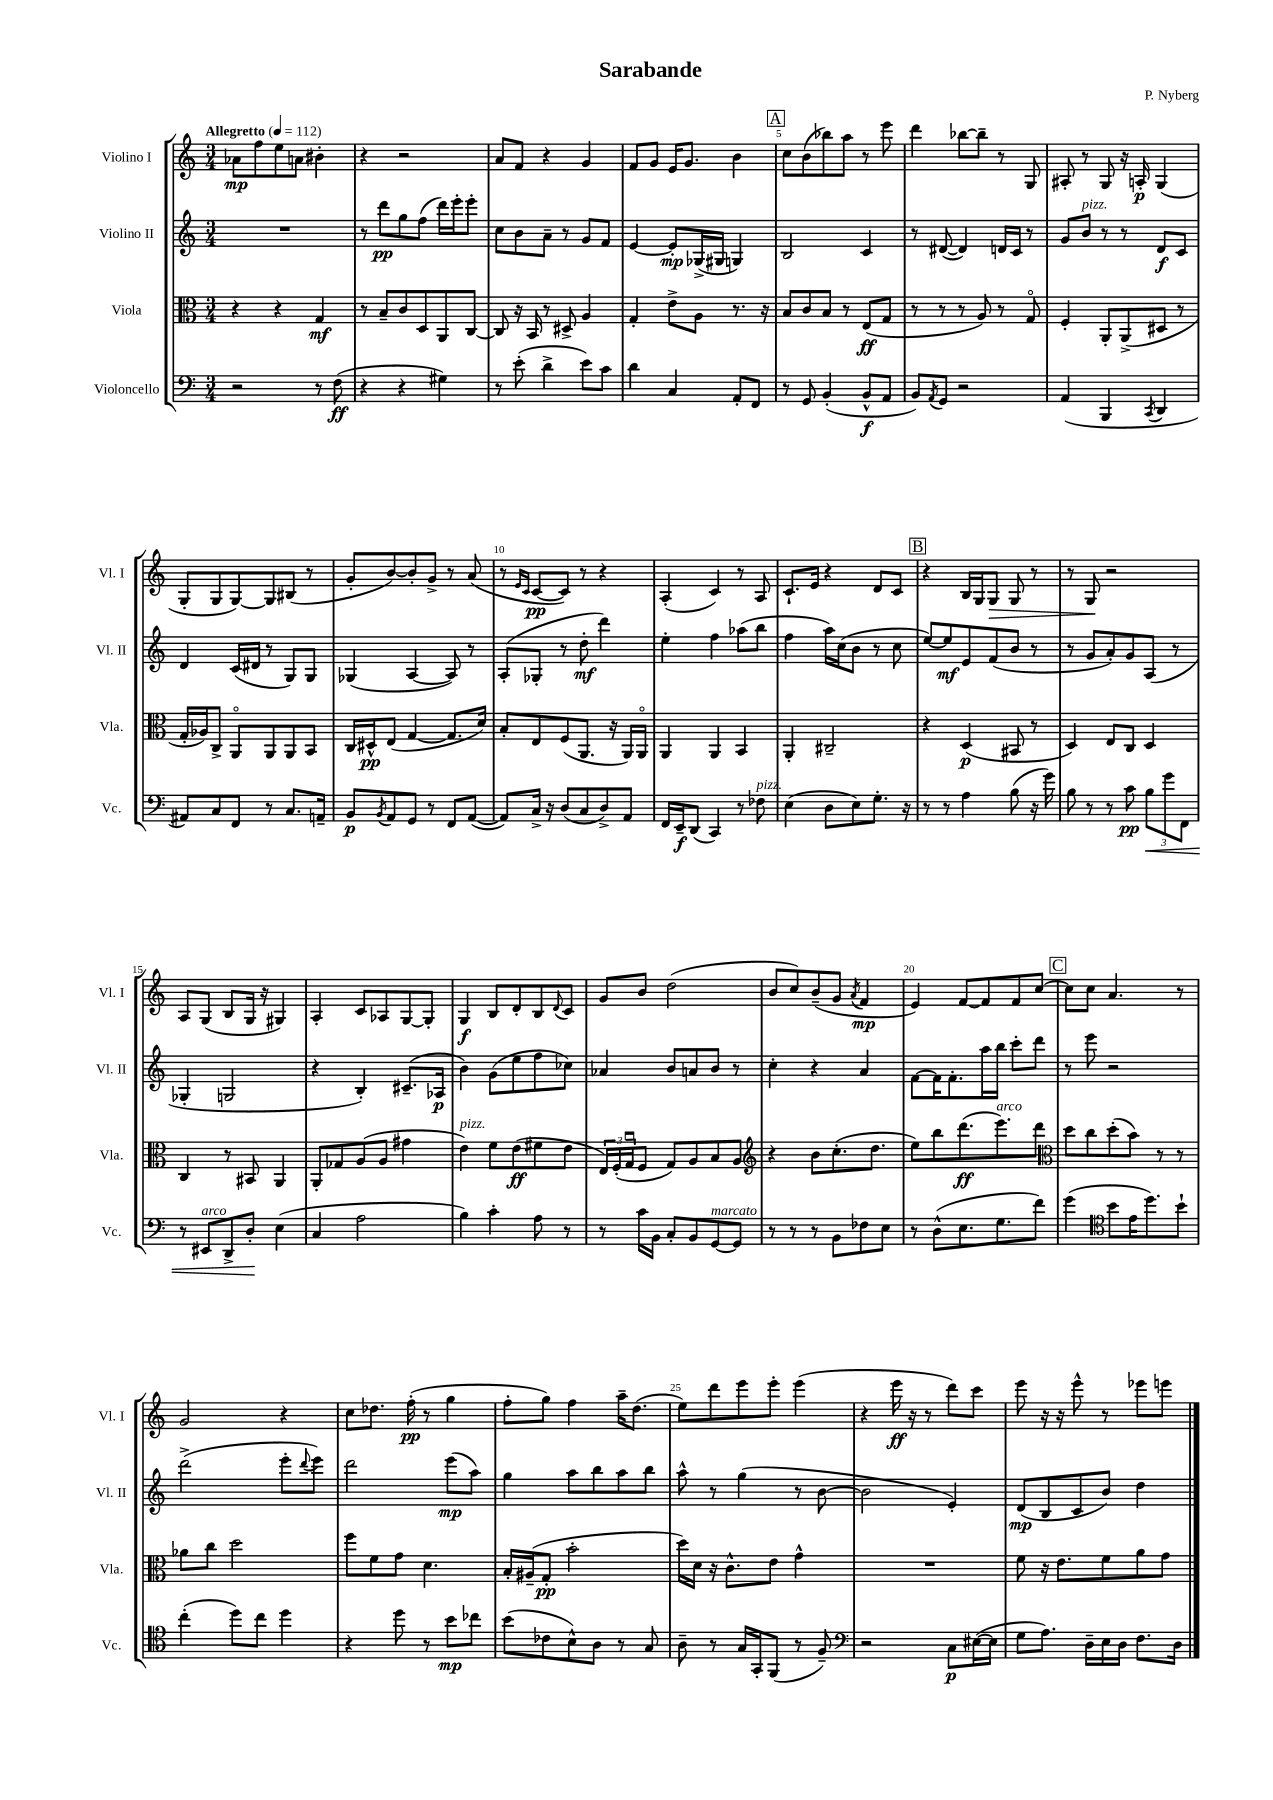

**kern	**kern	**kern	**kern
*staff4	*staff3	*staff2	*staff1
*clefF4	*clefC3	*clefG2	*clefG2
*k[]	*k[]	*k[]	*k[]
*M3/4	*M3/4	*M3/4	*M3/4
*MM112	*MM112	*MM112	*MM112
2r	4r	2.r	8a-
.	.	.	8ff
.	4r	.	8ee
.	.	.	8a
8r	4G	.	4b#'
(8F	.	.	.
=	=	=	=
4r	8r	8r	4r
.	8B~	8ddd	.
4r	8c	8gg	2r
.	8D	(8ff	.
4G#)	8AA	16ddd)	.
.	.	16eee'	.
.	[8C	8eee'	.
=	=	=	=
8r	8C]	8cc	8a
(8e'	16r	8b	8f
.	16BB	.	.
4d^	8r	8a~	4r
.	8D#^	8r	.
8e)	4A	8g	4g
8c	.	8f	.
=	=	=	=
4d	4G'	[4e	8f
.	.	.	8g
4C	8e^	8e']	16e
.	.	.	8.g
.	8A	(16G-^	.
.	.	16G#	.
8AA'	8.r	4G)	4b
8FF	.	.	.
.	16r	.	.
=	=	=	=
8r	8B	2B	8cc
8GG	8c	.	(8b
(4BB'	8B	.	8bb-)
.	8r	.	8aa
8BB^^	(8E	4c	8r
8AA	8G	.	8eee
=	=	=	=
8BB)	8r	8r	4ddd
8qAA	.	.	.
8GG	8r	([8d#	.
2r	8r	4d#])	[8bb-
.	8A)	.	8bb-~]
.	8r	16d	8r
.	.	16c	.
.	8Go	8r	8G
=	=	=	=
(4AA	4F'	8g	8A#'
.	.	8b	8r
4BBB	8AA'	8r	8G
.	(8AA^	8r	16r
.	.	.	16A'
8qCC	.	.	.
4DD	8D#	8d	(4G
.	8r	8c	.
=	=	=	=
8AA#)	16G'	4d	8G'
.	16A-)	.	.
8C	8C^	.	8G
8FF	8AAo	(16c	[8G)
.	.	16d#	.
8r	8AA	8r	8G]
8.C	8AA	8G)	(8B#
.	8BB	8G	8r
16AA~	.	.	.
=	=	=	=
8BB	16C	(4G-	8g'
.	16D#^^	.	.
8qBB	.	.	.
8AA	(8E	.	[8b)
8GG	[4G	[4A	8b']
8r	.	.	8g^
8FF	8.G]	8A])	8r
([8AA	.	8r	(8a
.	16d)	.	.
=	=	=	=
8AA])	8B'	(8A'	8r
.	.	.	16qqe
.	.	.	16qqc
16C^	8E	8G-'	[8c
16r	.	.	.
(8D	(8F	8r	8c])
8C	8.AA	8dd'	8r
8D^)	.	4ddd)	4r
.	16r	.	.
8AA	16AA)	.	.
.	16AAo	.	.
=	=	=	=
16FF	4AA	4ee'	(4A'
16EE~	.	.	.
(8DD	.	.	.
4CC)	4AA	4ff	4c)
8r	4BB	(8aa-	8r
8F-	.	8bb	8A
=	=	=	=
(4E	4AA'	4ff	8.c`
.	.	.	16e
8D	2C#~	16aa)	4r
.	.	(16cc	.
8E)	.	8b	.
8.G'	.	8r	8d
.	.	8cc	8c
16r	.	.	.
=	=	=	=
8r	4r	[8ee)	4r
8r	.	8ee]	.
4A	(4D	8e	16B
.	.	.	16G
.	.	(8f	8G
(8B	8BB#	8b	8G
16r	8r	8r	8r
16g)	.	.	.
=	=	=	=
8B	4D)	8r	8r
8r	.	8g	8G
8r	8E	8a')	2r
8c	8C	8g	.
12B	4D	(8A	.
12g	.	.	.
.	.	8r	.
12FF	.	.	.
=	=	=	=
8r	4C	4G-'	8A
8EE#	.	.	(8G
8DD^	8r	2G	8B
8D'	8BB#	.	16G
.	.	.	16r
(4E	4AA	.	4G#)
=	=	=	=
4C	8AA'	4r	4A'
.	8G-	.	.
2A	(8A	4B')	8c
.	8A	.	8A-
.	4g#	(8.c#~	[8G
.	.	.	8G']
.	.	16A-	.
=	=	=	=
4B)	4e)	4b)	4G
4c'	8f	(8g	8B
.	(8e	8ee	8d'
8A	8f#	8ff	8B
.	.	.	8qqd
8r	8e	8cc-)	8c
=	=	=	=
8r	24E)	4a-	8g
.	(24F'	.	.
.	24Gu	.	.
16c	8F	.	8b
16BB	.	.	.
8C'	8G)	8b	(2dd
8BB	8A	8a	.
[8GG	8B	8b	.
8GG]	8A	8r	.
=	=	=	=
*	*clefG2	*	*
8r	4r	4cc'	8b
8r	.	.	8cc)
8r	8b	4r	(8b~
8BB	(8.cc'	.	8g
.	.	.	8qa
8F-	.	4a	4f
.	8.dd	.	.
8E	.	.	.
=	=	=	=
8r	8ee)	[8f	4e)
(8D^^	8bb	16f]	.
.	.	8.f'	.
8.E	(8.ddd	.	[8f
.	.	16aa	8f]
8.G	8.eee)	16bb	.
.	.	8ccc'	8f
8f)	8ddd	8ddd	[8cc
=	=	=	=
*	*clefC3	*	*
(4g	8dd	8r	8cc]
.	8cc	8eee	8cc
*clefC4	*	*	*
8b	(8dd'	2r	4.a
16e	8b)	.	.
8.dd)	.	.	.
.	8r	.	.
8b`	8r	.	8r
=	=	=	=
(4cc'	8a-	(2ddd^	2g
.	8cc	.	.
8dd)	2dd	.	.
8cc	.	.	.
4dd	.	8eee'	4r
.	.	8qqddd	.
.	.	8eee)	.
=	=	=	=
4r	8ff	2ddd	8cc
.	8f	.	8.dd-
8dd	8g	.	.
.	.	.	(16ff'
8r	4.d	.	8r
8b	.	(8eee	4gg
8cc-	.	8aa)	.
=	=	=	=
(8b	16B'	4gg	8ff'
.	(16A#~	.	.
8c-	8G'	.	8gg)
8B^^)	2b'	8aa	4ff
8A	.	8bb	.
8r	.	8aa	16aa~
.	.	.	(8.dd
8G	.	8bb	.
=	=	=	=
8A~	16dd)	8aa^^	8ee)
.	16d	.	.
8r	16r	8r	8ddd
.	8.c^^	.	.
16G	.	(4gg	8eee
16GG'	.	.	.
(8FF	8e	.	8eee'
8r	4g^^	8r	(4eee
8F~)	.	[8b	.
=	=	=	=
*clefF4	*	*	*
2r	2.r	2b]	4r
.	.	.	16eee
.	.	.	16r
.	.	.	8r
8C	.	4e')	8ddd)
([16E#	.	.	8ccc
16E#]	.	.	.
=	=	=	=
8G	8f	(8d	8eee
8.A)	16r	8B	16r
.	8.e	.	16r
.	.	8c	8eee^^
16D~	.	.	.
16E	8f	8b)	8r
16D	.	.	.
8.F	8a	4dd	8eee-
.	8g	.	8eee
16D	.	.	.
==	==	==	==
*-	*-	*-	*-
